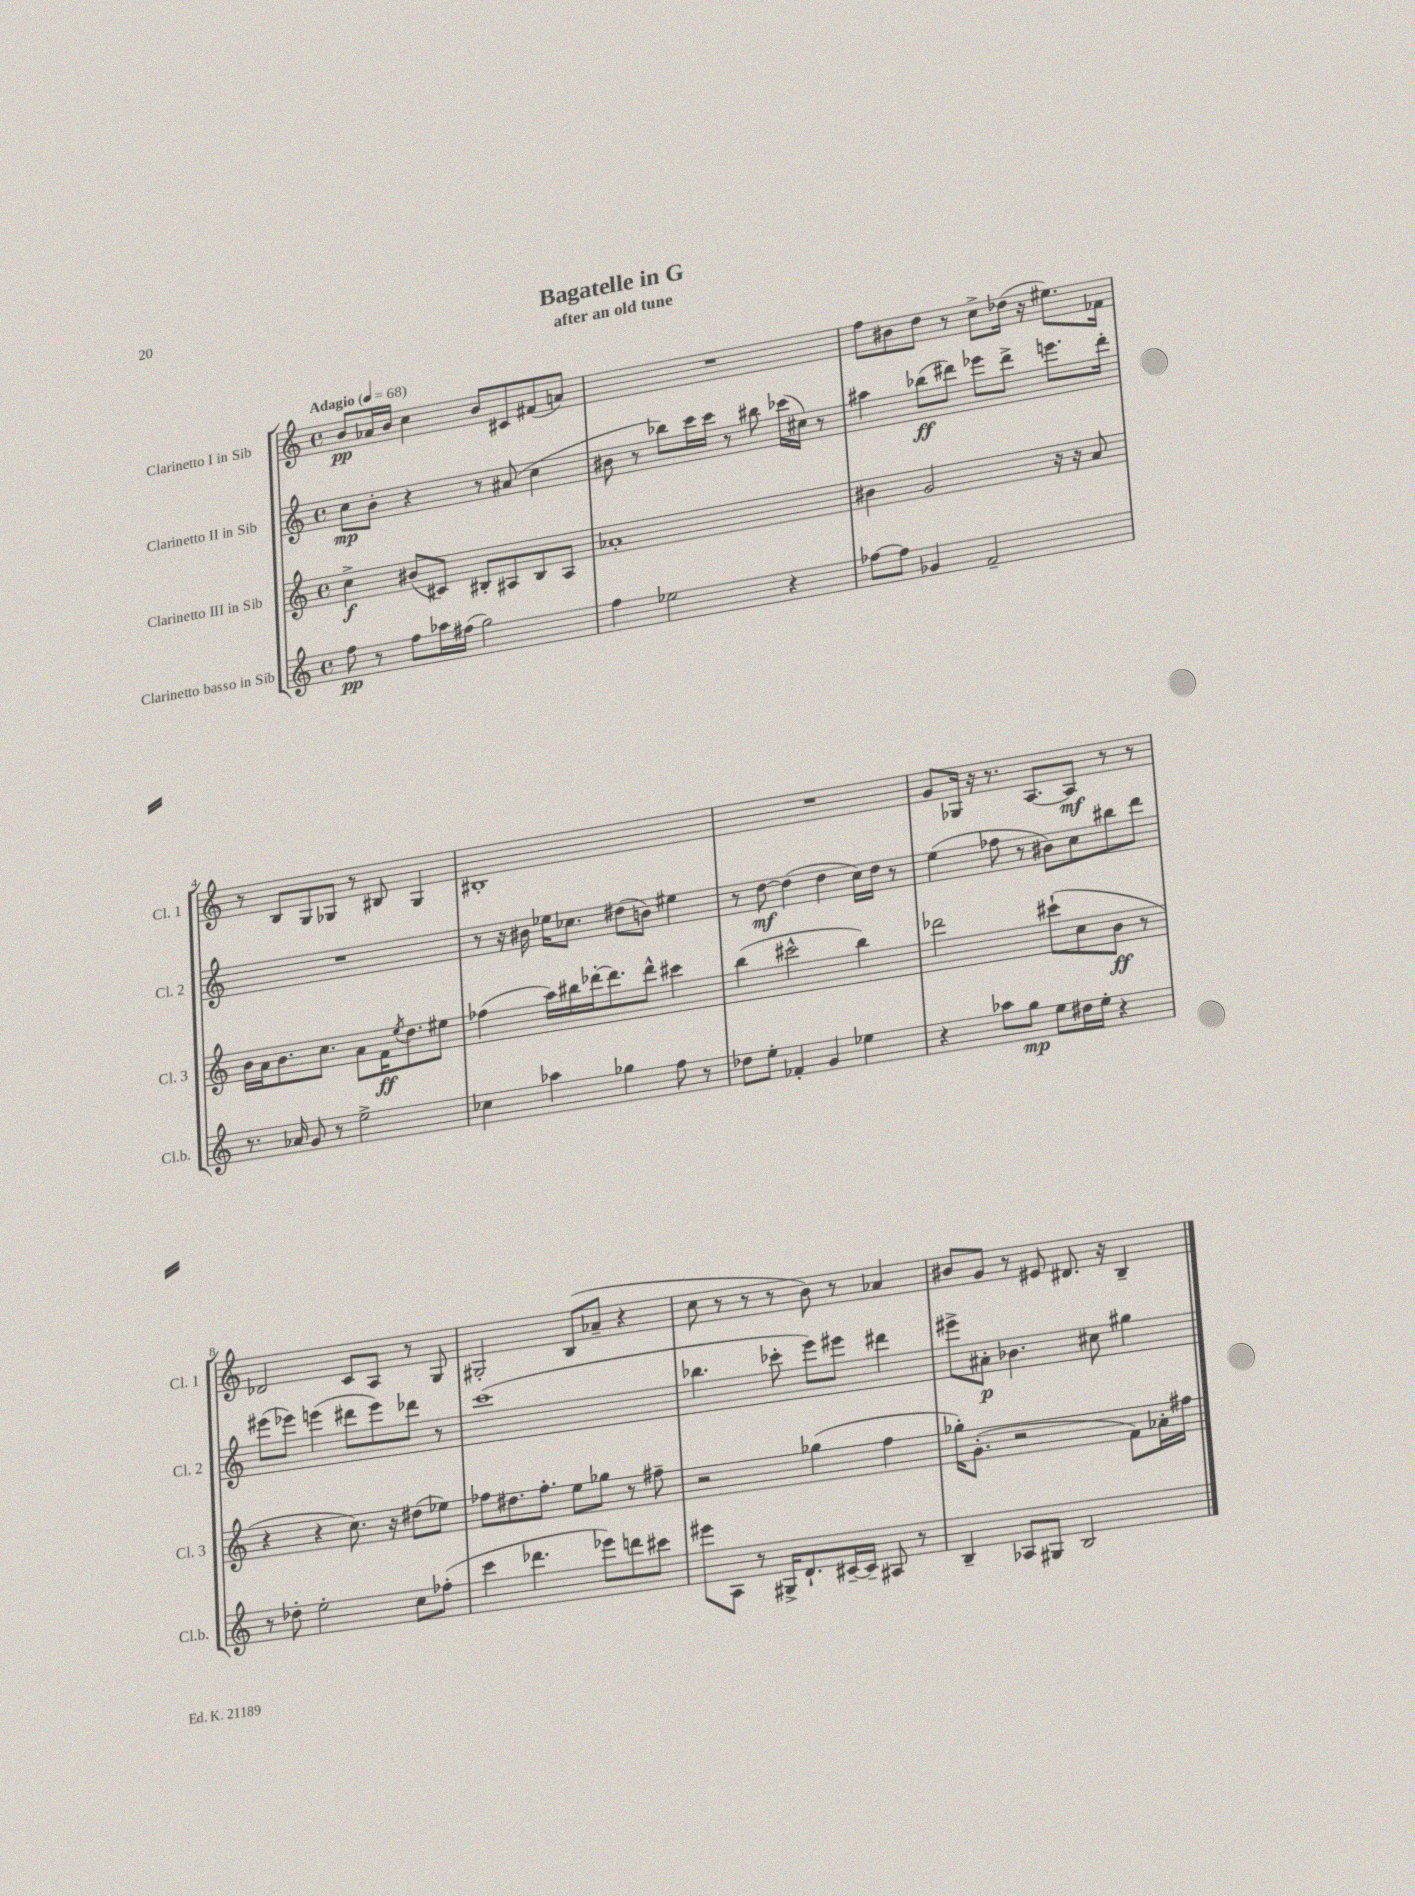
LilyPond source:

\header { title = "Bagatelle in G" subtitle = "after an old tune" }
<<
\new StaffGroup <<
\new Staff = "s0" \with { instrumentName = "Clarinetto I in Sib" shortInstrumentName = "Cl. 1" } {
    \clef treble \key c \major \defaultTimeSignature \time 4/4 \tempo "Adagio" 4 = 68
    b'8\pp aes'16 b'16 c''4 b'8 cis'8 fis'8( a'8) |
    R1 |
    f''8 bis'8 d''8 r8 c''8-> des''16( r16 eis''8.) fes'16 |
    r8 b8 g8 ges8 r8 bis8 ges4 |
    bis1-. |
    R1 |
    g'8 ges16 r16 r8. a8.~ a8\mf r8 r8 |
    des'2 c'8 a8 r8 g8 |
    gis2-. b8( aes'8-- r4 |
    c''8 r8 r8 r8 b'8) r8 aes'4 |
    bis'8 g'8 r8 eis'8 dis'8. r16 b4-- \bar "|." |
}
\new Staff = "s1" \with { instrumentName = "Clarinetto II in Sib" shortInstrumentName = "Cl. 2" } {
    \clef treble \key c \major \defaultTimeSignature \time 4/4
    c''8\mp b'8-. r4 r8 ais'8( c''4 |
    bis'8 r8 bes''8) c'''16 c'''16 r8 bis''8 ces'''16( cis''16) r8 |
    ais''4 bes''8\ff( dis'''8) ees'''8 dis'''8-> e'''8. dis'''16-. |
    R1 |
    r8 r16 bis'16 ees''16 ces''8. dis''8( b'8) eis''4 |
    r8 d''8~\mf d''4( d''4 c''16) d''16 r8 |
    e''4( fes''8 r8 bis'8) c''8 bis''8 d'''8 |
    eis'''8( ees'''8) e'''4( dis'''8 e'''8) des'''8 r8 |
    c'''1( |
    bes''4. ces'''8-. e'''8) eis'''8 dis'''4 |
    eis'''8-> ais'8-.\p bes'4. cis''8 gis''4 \bar "|." |
}
\new Staff = "s2" \with { instrumentName = "Clarinetto III in Sib" shortInstrumentName = "Cl. 3" } {
    \clef treble \key c \major \defaultTimeSignature \time 4/4
    c''4->\f bis'8( cis'8) bis8-. ais8 bis8 ais8 |
    aes'1-. |
    bis'4 g'2 r16 r16 a'8 |
    b'16 a'16 b'8. c''8. a'8 f'16\ff \acciaccatura { e''8 } d''8. eis''8 |
    fes''4( a''16) bis''16 des'''16~-. des'''8. des'''8-^ cis'''4 |
    b''4( cis'''2-^ b''4) |
    des'''2 cis'''8-!( c''8 b'8\ff r8 |
    r4 r4 c''8.) r16 dis''8( ees''8) |
    fes''8 dis''8. fes''8.-. e''8 ges''8 r8 fis''8-- |
    r2 ges''4( f''4 |
    ges''16-.) g'8.-.( r2 f'8) aes'16-. fis''16 \bar "|." |
}
\new Staff = "s3" \with { instrumentName = "Clarinetto basso in Sib" shortInstrumentName = "Cl.b." } {
    \clef treble \key c \major \defaultTimeSignature \time 4/4
    f''8\pp r8 f''8 aes''16 fis''16( g''2) |
    f''4 ees''2 r4 |
    fes''8~ fes''8 ges'4 f'2-- |
    r8. aes'16 g'8 r8 e''2-> |
    ces''4 aes''4 ges''4 f''8 r8 |
    des''8 e''8-. fes'4-. g'4 ees''4 |
    r4 aes''8 g''8\mp e''8 dis''16 e''16-. r4 |
    r8 des''8-. e''2-. c''8 fes''8-.( |
    c'''4 des'''4. ees'''8) d'''8 cis'''8 |
    eis'''8 a8 r8 gis16-> d'8.-! cis'16~-- cis'16-- ais8 r8 |
    b4-- aes8 gis8 b2 \bar "|." |
}
>>
>>
